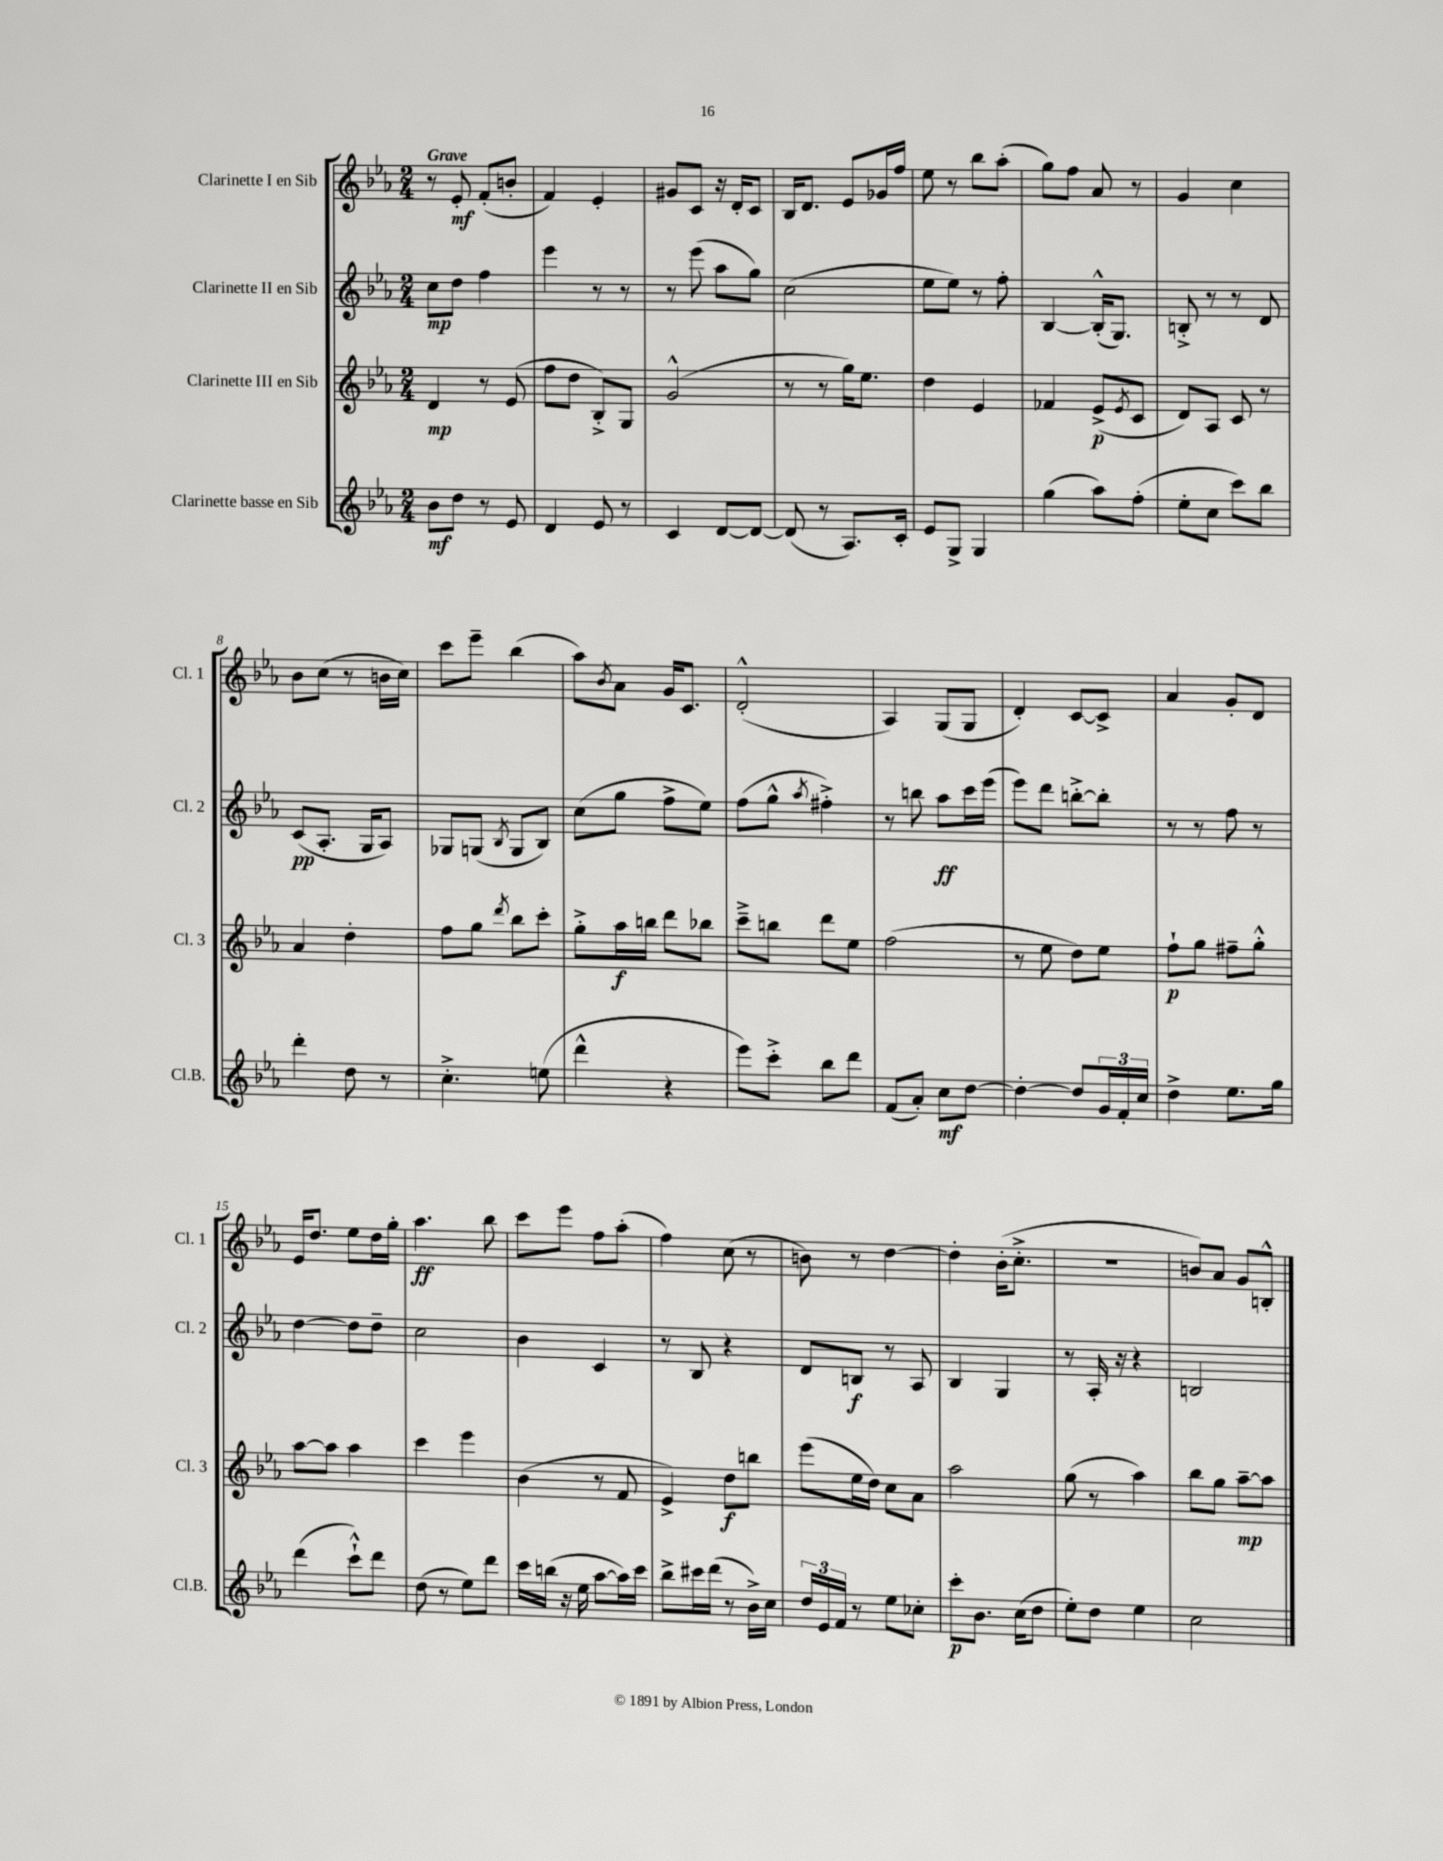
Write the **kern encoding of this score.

**kern	**kern	**kern	**kern
*staff4	*staff3	*staff2	*staff1
*clefG2	*clefG2	*clefG2	*clefG2
*k[b-e-a-]	*k[b-e-a-]	*k[b-e-a-]	*k[b-e-a-]
*M2/4	*M2/4	*M2/4	*M2/4
8b-\L	4d/	8cc\L	8r
8dd\J	.	8dd\J	8e-'/
8r	8r	4ff\	(8f'/L
8e-/	(8e-/	.	8b'/J
=	=	=	=
4d/	8ff\L	4eee-\	4f/)
.	8dd\J	.	.
8e-/	8B-'^/L)	8r	4e-'/
8r	8G/J	8r	.
=	=	=	=
4c/	(2g^^/	8r	8g#/L
.	.	(8eee-\	8c/J
[8d/L	.	8aa-\L	16r
.	.	.	16d'/LK
8d/_J	.	8gg\J)	8c/J
=	=	=	=
(8d/]	8r	(2cc\	16B-/LK
.	.	.	8.d/J
8r	8r	.	.
8.A-/L)	16gg\LK)	.	8e-/L
.	8.ee-\J	.	.
.	.	.	16g-/L
16c'/Jk	.	.	16ff/JJ
=	=	=	=
8e-/L	4dd\	8ee-\L	8ee-\
8G^/J	.	8ee-\J)	8r
4G/	4e-/	8r	8bb-\L
.	.	8ff'\	(8aa-'\J
=	=	=	=
(4gg\	4f-/	[4B-/	8gg\L)
.	.	.	8ff\J
8aa-\L)	(8e-^/L	(16B-'^^/]LK	8a-/
.	.	8.G/J)	.
.	8qe-/	.	.
(8ff'\J	8c/J	.	8r
=	=	=	=
8ee-'\L	8d/L)	8B'^/	4g/
8cc\J	8A-/J	8r	.
8ccc\L)	8c/	8r	4cc\
8bb-\J	8r	8d/	.
=	=	=	=
4ddd'\	4a-/	(8c/L	8b-\L
.	.	8.A-'/J	(8cc\J
8dd\	4dd'\	.	8r
.	.	16G/LK	.
8r	.	8A-/J)	16b\LL
.	.	.	16cc\JJ)
=	=	=	=
4.cc'^\	8ff\L	8G-/L	8ccc\L
.	8gg\J	(8G/J	8eee-~\J
.	8qddd/	8qB-/	.
.	8bb-\L	8G/L	(4bb-\
(8ee\	8ccc'\J	8B-/J)	.
=	=	=	=
4ddd^^\	8gg'^\L	(8cc\L	8aa-\L)
.	.	.	8qb-/
.	16aa-\L	8gg\J	8a-\J
.	16bb\JJ	.	.
4r	8ddd\L	8ff^\L	16g/LK
.	.	.	8.c/J
.	8bb-\J	8ee-\J)	.
=	=	=	=
8eee-\L)	8ccc~^\L	(8ff\L	(2d'^^/
8ccc'^\J	8bb\J	8gg^^\J	.
.	.	8qaa-/	.
8bb-\L	8ddd\L	4ff#'^\)	.
8ddd\J	8ee-\J	.	.
=	=	=	=
(8f/L	(2ff\	8r	4A-/)
8a-'/J)	.	8bb\	.
8cc\L	.	8aa-\L	(8G/L
[8dd\J	.	16ccc\L	8G/J
.	.	(16eee-\JJ	.
=	=	=	=
4dd'\_	8r	8eee-\L)	4d'/)
.	8ee-\	8ddd\J	.
8dd/]L	8dd\L)	[8bb'^\L	[8c/L
24g/L	8ee-\J	8bb'\]J	8c^/]J
24f'/	.	.	.
24cc/JJ	.	.	.
=	=	=	=
4dd^\	8ff`\L	8r	4a-/
.	8gg\J	8r	.
8.ee-\L	8ff#~\L	8ff\	8g'/L
.	8gg'^^\J	8r	8d/J
16gg\Jk	.	.	.
=	=	=	=
(4ddd\	[8aa-\L	[4dd\	16e-/LK
.	.	.	8.dd/J
.	8aa-\]J	.	.
8ccc`^^\L)	4aa-\	8dd\]L	8ee-\L
8ddd\J	.	8dd~\J	16dd\L
.	.	.	16gg'\JJ
=	=	=	=
(8dd\	4ccc\	2cc\	4.aa-\
8r	.	.	.
8ee-\L)	4eee-\	.	.
8ddd\J	.	.	8bb-\
=	=	=	=
16ccc\LL	(4b-\	4b-\	8ccc\L
(16bb\JJ	.	.	.
16r	.	.	8eee-\J
16ee-\	.	.	.
[8aa-\L	8r	4c/	8ff\L
16aa-\]L)	8f/	.	(8aa-'\J
16ccc\JJ	.	.	.
=	=	=	=
8bb-^\L	4e-^/)	8r	4ff\)
16ccc#\L	.	8B-/	.
(16ddd\JJ	.	.	.
8r	8dd\L	4r	(8cc\
16b-^\LL)	8bb\J	.	8r
16cc\JJ	.	.	.
=	=	=	=
24dd/LL	(8eee-\L	8d/L	8b\)
24e-/	.	.	.
24f/JJ	.	.	.
8r	16ee-\L	8B/J	8r
.	16dd\JJ)	.	.
8ee-\L	8cc\L	8r	[4dd\
8cc-'\J	8a-\J	8A-/	.
=	=	=	=
8ccc'\L	2aa-\	4B-/	4dd'\]
8.b-\J	.	.	.
.	.	4G/	(16b-'\LK
(16cc\LK	.	.	8.cc'^\J
8dd\J	.	.	.
=	=	=	=
8ee-'\L)	(8gg\	8r	2r
8dd\J	8r	16A-'/	.
.	.	16r	.
4ee-\	4aa-\)	4r	.
=	=	=	=
2cc\	8bb-\L	2B/	8b/L)
.	8gg\J	.	8a-/J
.	[8aa-~\L	.	8g/L
.	8aa-\]J	.	8B'^^/J
==	==	==	==
*-	*-	*-	*-
